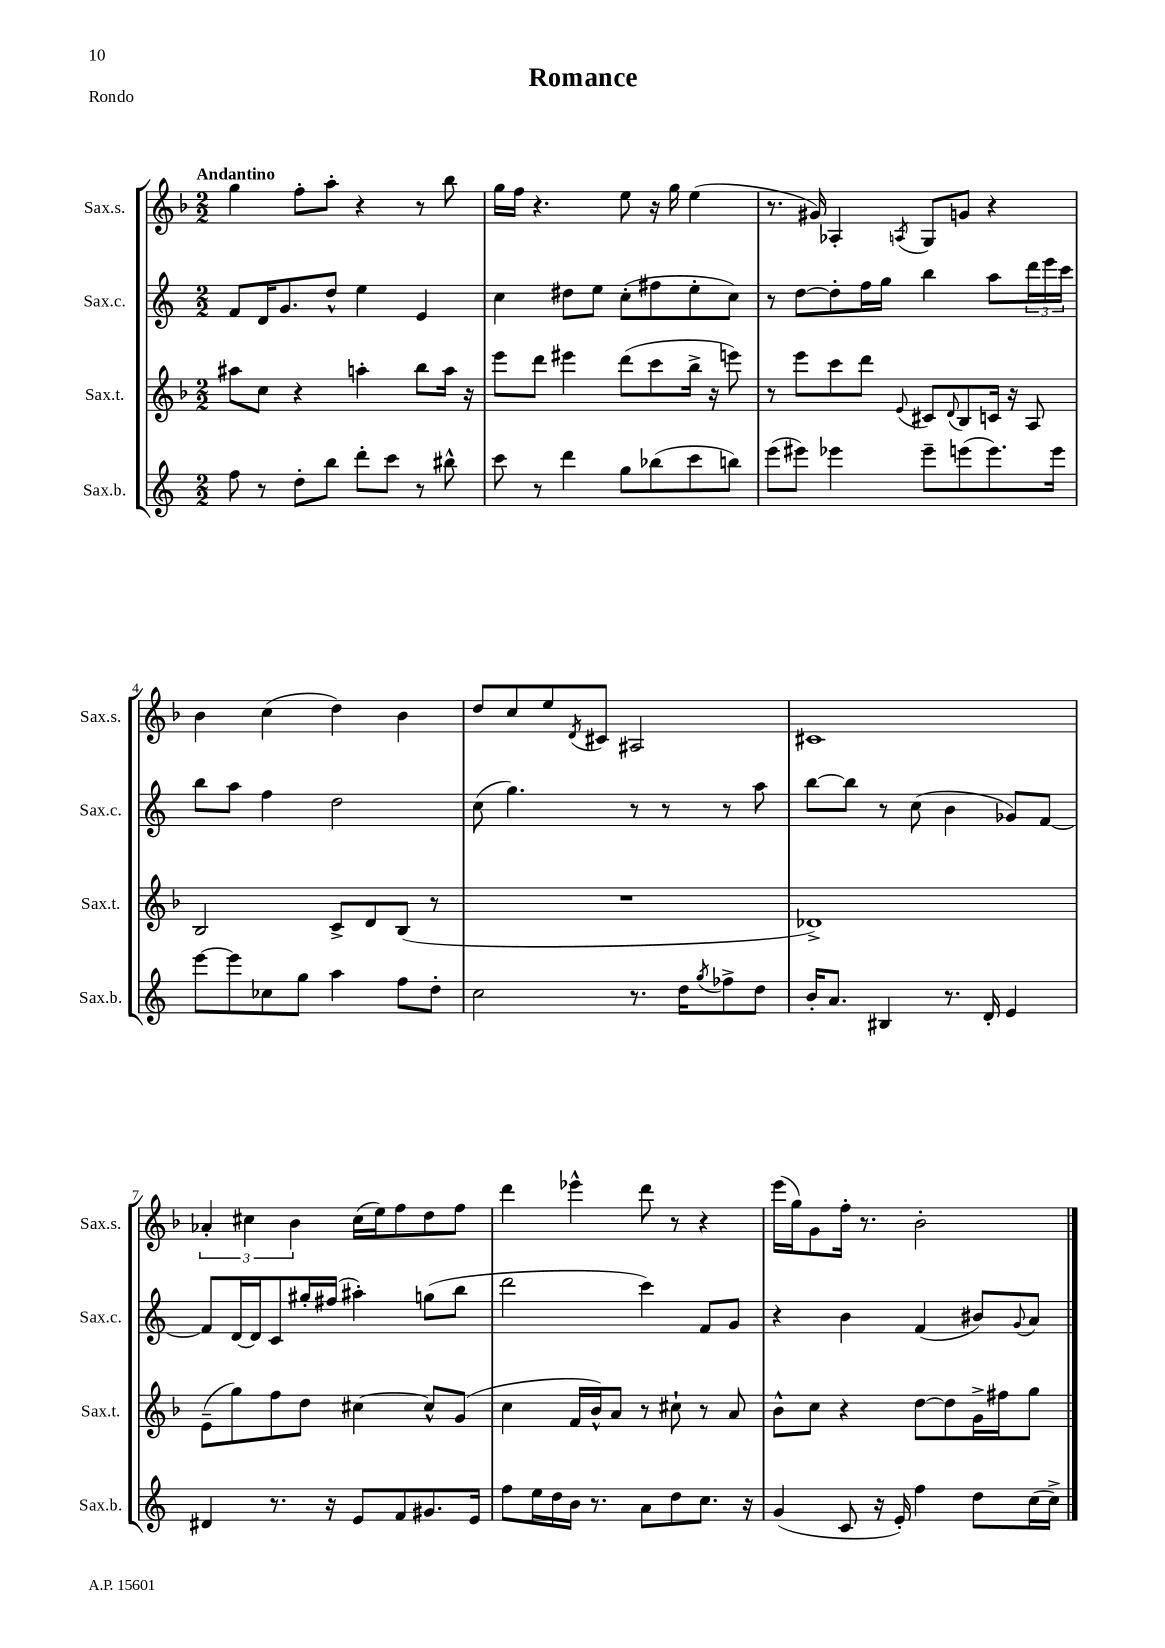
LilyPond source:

\header { title = "Romance" piece = "Rondo" }
<<
\new StaffGroup <<
\new Staff = "s0" \with { instrumentName = "Sax.s." shortInstrumentName = "Sax.s." } {
    \clef treble \key f \major \numericTimeSignature \time 2/2 \tempo "Andantino"
    g''4 f''8-. a''8-. r4 r8 bes''8 |
    g''16 f''16 r4. e''8 r16 g''16 e''4( |
    r8. gis'16) aes4-. \acciaccatura { a8 } g8 g'8 r4 |
    bes'4 c''4( d''4) bes'4 |
    d''8 c''8 e''8 \acciaccatura { d'8 } cis'8 ais2 |
    cis'1 |
    \tuplet 3/2 { aes'4-. cis''4 bes'4 } cis''16( e''16) f''8 d''8 f''8 |
    d'''4 ees'''4-^ d'''8 r8 r4 |
    e'''16( g''16) g'8 f''16-. r8. bes'2-. \bar "|." |
}
\new Staff = "s1" \with { instrumentName = "Sax.c." shortInstrumentName = "Sax.c." } {
    \clef treble \key c \major \numericTimeSignature \time 2/2
    f'8 d'16 g'8. d''8-^ e''4 e'4 |
    c''4 dis''8 e''8 c''8-.( fis''8 e''8-. c''8) |
    r8 d''8~ d''8-. f''16 g''16 b''4 a''8 \tuplet 3/2 { d'''16 e'''16 c'''16 } |
    b''8 a''8 f''4 d''2 |
    c''8( g''4.) r8 r8 r8 a''8 |
    b''8~ b''8 r8 c''8( b'4 ges'8) f'8~ |
    f'8 d'16~ d'16 c'8 gis''16-. fis''16( ais''4-.) g''8( b''8 |
    d'''2 c'''4) f'8 g'8 |
    r4 b'4 f'4( bis'8) \appoggiatura { g'8 } a'8 \bar "|." |
}
\new Staff = "s2" \with { instrumentName = "Sax.t." shortInstrumentName = "Sax.t." } {
    \clef treble \key f \major \numericTimeSignature \time 2/2
    ais''8 c''8 r4 a''4-. bes''8 a''16 r16 |
    e'''8 d'''8 eis'''4 d'''8( c'''8 bes''16-> r16 e'''8) |
    r8 e'''8 c'''8 d'''8 \appoggiatura { e'8 } cis'8 \appoggiatura { d'8 } bes8 c'16 r16 a8 |
    bes2 c'8-> d'8 bes8( r8 |
    R1 |
    des'1->) |
    e'8--( g''8) f''8 d''8 cis''4~ cis''8-^ g'8( |
    c''4 f'16 bes'16-^) a'8 r8 cis''8-! r8 a'8 |
    bes'8-^ c''8 r4 d''8~ d''8 g'16-> fis''16 g''8 \bar "|." |
}
\new Staff = "s3" \with { instrumentName = "Sax.b." shortInstrumentName = "Sax.b." } {
    \clef treble \key c \major \numericTimeSignature \time 2/2
    f''8 r8 d''8-. b''8 d'''8-. c'''8 r8 bis''8-^ |
    c'''8 r8 d'''4 g''8 bes''8( c'''8 b''8) |
    e'''8( eis'''8) ees'''4 ees'''8-- e'''8( e'''8.) e'''16 |
    e'''8~ e'''8 ces''8 g''8 a''4 f''8 d''8-. |
    c''2 r8. d''16 \acciaccatura { g''8 } fes''8-> d''8 |
    b'16-. a'8. bis4 r8. d'16-. e'4 |
    dis'4 r8. r16 e'8 f'8 gis'8. e'16 |
    f''8 e''16 d''16 b'16 r8. a'8 d''8 c''8. r16 |
    g'4( c'8 r16 e'16-.) f''4 d''8 c''16( c''16->) \bar "|." |
}
>>
>>
